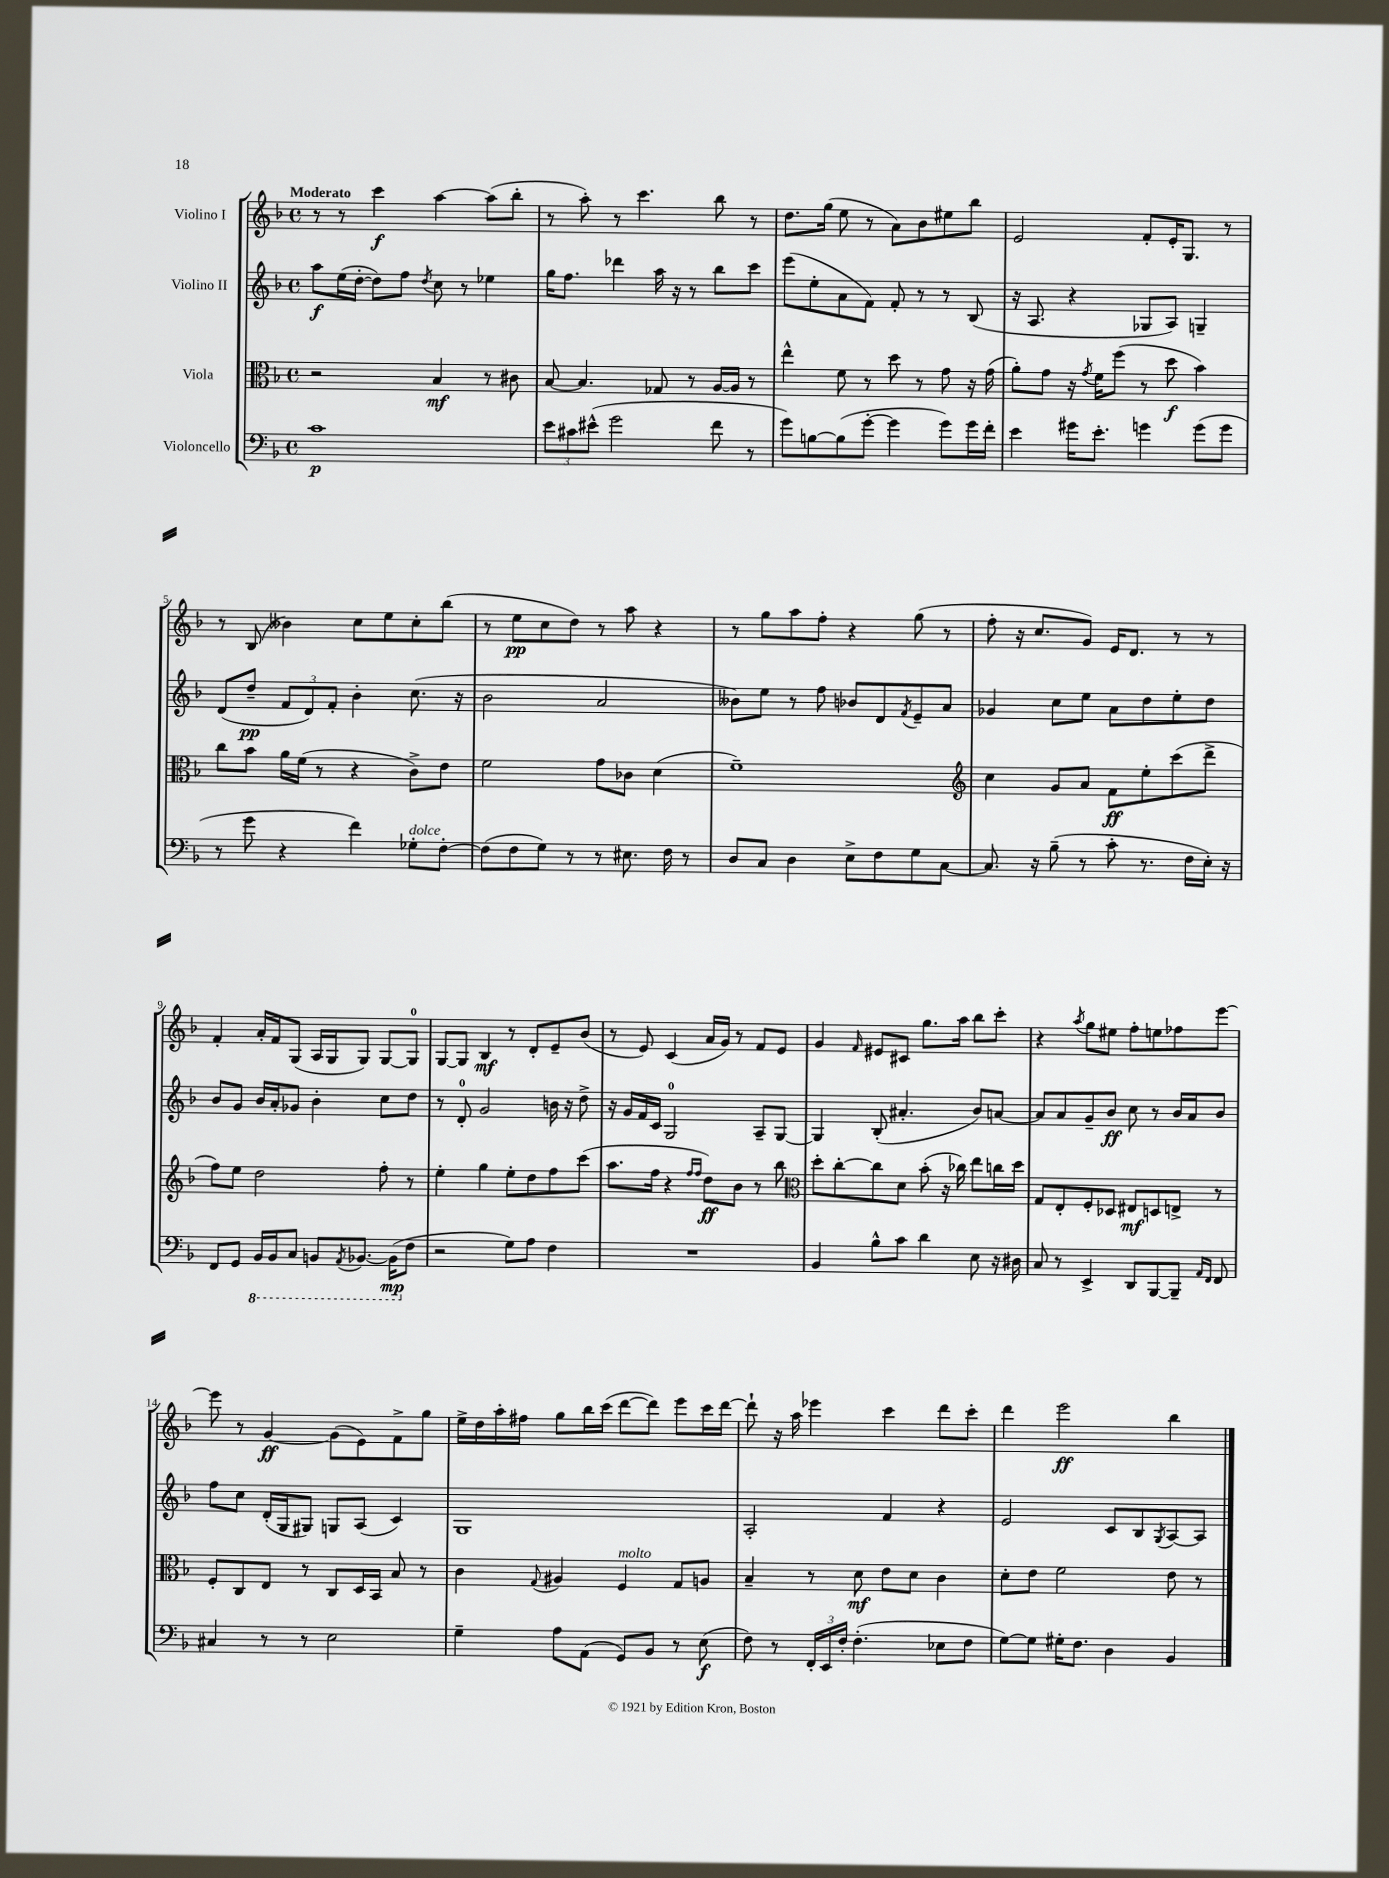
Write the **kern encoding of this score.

**kern	**dynam	**kern	**dynam	**kern	**dynam	**kern	**dynam
*part4	*part4	*part3	*part3	*part2	*part2	*part1	*part1
*staff4	*staff4	*staff3	*staff3	*staff2	*staff2	*staff1	*staff1
*I"Violoncello	*	*I"Viola	*	*I"Violino II	*	*I"Violino I	*
*clefF4	*	*clefC3	*	*clefG2	*	*clefG2	*
*k[b-]	*	*k[b-]	*	*k[b-]	*	*k[b-]	*
*M4/4	*	*M4/4	*	*M4/4	*	*M4/4	*
*met(c)	*	*met(c)	*	*met(c)	*	*met(c)	*
=1	=1	=1	=1	=1	=1	=1	=1
!	!	!	!	!	!	!LO:TX:a:B:t=Moderato	!
1c	p	2r	.	8aa\L	f	8r	.
.	.	.	.	(16ee\L	.	8r	.
.	.	.	.	[16dd'\JJ	.	.	.
.	.	.	.	8dd\L])	.	4ccc\	f
.	.	.	.	8ff\J	.	.	.
.	.	.	.	8qdd/	.	.	.
.	.	4B-/	mf	8cc\	.	[4aa\	.
.	.	.	.	8r	.	.	.
.	.	8r	.	4ee-X\	.	(8aa\L]	.
.	.	8c#X\	.	.	.	8bb-'\J	.
=2	=2	=2	=2	=2	=2	=2	=2
12e\L	.	[8B-/	.	16gg\KL	.	8r	.
.	.	.	.	8.ff\J	.	.	.
12c#X\	.	.	.	.	.	.	.
.	.	4.B-/]	.	.	.	8aa'\)	.
(12e#X^^\J	.	.	.	.	.	.	.
2g\	.	.	.	4ddd-X\	.	8r	.
.	.	.	.	.	.	4.ccc\	.
.	.	8G-X/	.	16aa\	.	.	.
.	.	.	.	16r	.	.	.
.	.	8r	.	8r	.	.	.
8f\	.	[16A/LL	.	8bb-\L	.	8bb-\	.
.	.	16A/JJ]	.	.	.	.	.
8r	.	8r	.	8ccc\J	.	8r	.
=3	=3	=3	=3	=3	=3	=3	=3
8g\L)	.	4ee^^\	.	(8eee\L	.	8.dd\L	.
[8Bn\	.	.	.	8ee'\	.	.	.
.	.	.	.	.	.	(16gg\Jk	.
(8B\]	.	8f\	.	8a\	.	8ee\	.
[8g'\J	.	8r	.	8f\J)	.	8r	.
4g\]	.	8dd\	.	8f'/	.	8a\L)	.
.	.	8r	.	8r	.	8b-\	.
8g\L)	.	8g\	.	8r	.	8ee#X\	.
16g\L	.	16r	.	(8B-/	.	8bb-\J	.
16f'\JJ	.	(16g\	.	.	.	.	.
=4	=4	=4	=4	=4	=4	=4	=4
4e\	.	8a'\L)	.	16r	.	2e/	.
.	.	.	.	8.A/	.	.	.
.	.	8g\J	.	.	.	.	.
16g#X\KL	.	16r	.	4r	.	.	.
.	.	8qg/	.	.	.	.	.
8.e'\J	.	16f\KL	.	.	.	.	.
.	.	(8ff\J	.	.	.	.	.
4gn\	.	8r	.	8G-X/L	.	8f'/L	.
.	.	8dd\	f	8A/J)	.	16e'/K	.
.	.	.	.	.	.	8.G/J	.
(8g\L	.	4b-\)	.	4Gn~/	.	.	.
8g\J	.	.	.	.	.	8r	.
!!LO:LB:g=z
=5	=5	=5	=5	=5	=5	=5	=5
8r	.	8cc\L	.	(8d/L	.	8r	.
8g\	.	8b-\J	.	8dd~/J	pp	(8B-/	.
4r	.	16a\LL	.	12f/L	.	4b--X\)	.
.	.	(16f\JJ	.	.	.	.	.
.	.	.	.	12d/)	.	.	.
.	.	8r	.	.	.	.	.
.	.	.	.	12f'/J	.	.	.
4f\)	.	4r	.	4b-'\	.	8cc\L	.
.	.	.	.	.	.	8ee\	.
!LO:TX:a:i:t=dolce	!	!	!	!	!	!	!
8G-X'\L	.	8c^\L)	.	(8.cc\	.	8cc'\	.
[8F'\J	.	8e\J	.	.	.	(8bb-\J	.
.	.	.	.	16r	.	.	.
=6	=6	=6	=6	=6	=6	=6	=6
(8F\L]	.	2f\	.	2b-\	.	8r	.
8F\	.	.	.	.	.	8ee\L	pp
8G\J)	.	.	.	.	.	8cc\	.
8r	.	.	.	.	.	8dd\J)	.
8r	.	8g\L	.	2a/	.	8r	.
8.E#X\	.	8c-X\J	.	.	.	8aa\	.
.	.	(4d\	.	.	.	4r	.
16F\	.	.	.	.	.	.	.
8r	.	.	.	.	.	.	.
=7	=7	=7	=7	=7	=7	=7	=7
8D/L	.	1f~)	.	8b--X\L)	.	8r	.
8C/J	.	.	.	8ee\J	.	8gg\L	.
4D\	.	.	.	8r	.	8aa\	.
.	.	.	.	8ff\	.	8ff'\J	.
8E^\L	.	.	.	8b-X/L	.	4r	.
8F\	.	.	.	8d/	.	.	.
.	.	.	.	8qf/	.	.	.
8G\	.	.	.	8e~/	.	(8gg\	.
[8C\J	.	.	.	8a/J	.	8r	.
=8	=8	=8	=8	=8	=8	=8	=8
*	*	*clefG2	*	*	*	*	*
8.C/]	.	4cc\	.	4g-X/	.	8ff'\	.
.	.	.	.	.	.	16r	.
16r	.	.	.	.	.	8.cc/L	.
(8B-~\	.	8g/L	.	8cc\L	.	.	.
8r	.	8a/J	.	8ee\J	.	8g/J)	.
8c'\	.	8f\L	ff	8a\L	.	16e/KL	.
.	.	.	.	.	.	8.d/J	.
8.r	.	8ee'\	.	8dd\	.	.	.
.	.	(8ccc\	.	8ee'\	.	8r	.
16F\LL	.	.	.	.	.	.	.
16E'\JJ)	.	8ddd^\J	.	8dd\J	.	8r	.
16r	.	.	.	.	.	.	.
!!LO:LB:g=z
=9	=9	=9	=9	=9	=9	=9	=9
8FF/L	.	8ff\L)	.	8b-/L	.	4f'/	.
8GG/J	.	8ee\J	.	8g/J	.	.	.
*8ba	*	*	*	*	*	*	*
16BBB-/LL	.	2dd\	.	16b-/LL	.	16a'/LL	.
16BBB-/J	.	.	.	16a'/J	.	16f/J	.
8CC/J	.	.	.	8g-X/J	.	(8G/J	.
8BBBn/L	.	.	.	4b-'\	.	16A/LL	.
.	.	.	.	.	.	16G/J	.
8qAAA/	.	.	.	.	.	.	.
[8.BBB-X/J	.	.	.	.	.	8G/J)	.
.	.	8ff'\	.	8cc\L	.	[8G/L	.
(16BBB-\KL]	mp	.	.	.	.	.	.
*X8ba	*	*	*	*	*	*	*
8F\J	.	8r	.	8dd\J	.	8G/J]	.
=10	=10	=10	=10	=10	=10	=10	=10
2r	.	4ee'\	.	8r	.	[8G/L	.
.	.	.	.	8d'/	.	8G/J]	.
.	.	4gg\	.	2g/	.	4B-/	mf
8G\L)	.	8ee'\L	.	.	.	8r	.
8A\J	.	8dd\	.	.	.	8d'/L	.
4F\	.	8ff\	.	16bn\	.	8e~/	.
.	.	.	.	16r	.	.	.
.	.	(8ccc\J	.	8dd^\	.	(8b-/J	.
=11	=11	=11	=11	=11	=11	=11	=11
1r	.	8.aa\L	.	16r	.	8r	.
.	.	.	.	16g/LL	.	.	.
.	.	.	.	16f/	.	8e/)	.
.	.	16ff\Jk	.	16c/JJ	.	.	.
.	.	4r	.	2G/	.	(4c/	.
.	.	16qqff/LL	.	.	.	.	.
.	.	16qqff/JJ	.	.	.	.	.
.	.	8dd\L)	ff	.	.	16a/LL	.
.	.	.	.	.	.	16g/JJ)	.
.	.	8b-\J	.	.	.	8r	.
.	.	8r	.	8A~/L	.	8f/L	.
.	.	8bb-\	.	[8G/J	.	8e/J	.
=12	=12	=12	=12	=12	=12	=12	=12
*	*	*clefC3	*	*	*	*	*
4BB-/	.	8dd'\L	.	4G/]	.	4g/	.
.	.	[8cc'\	.	.	.	.	.
.	.	.	.	.	.	16qqf/	.
8B-^^\L	.	8cc\]	.	(8B-'/	.	8e#X/L	.
8c\J	.	8d\J	.	4.a#X'/	.	8c#X/J	.
4d\	.	(8b-'\	.	.	.	8.gg\L	.
.	.	16r	.	.	.	.	.
.	.	16cc-X\)	.	.	.	16aa\Jk	.
8E\	.	8ee\L	.	8b-/L)	.	8bb-\L	.
16r	.	16ccn\L	.	[8an/J	.	8ccc'\J	.
16D#X\	.	16dd\JJ	.	.	.	.	.
=13	=13	=13	=13	=13	=13	=13	=13
8C/	.	8G/L	.	8a/L]	.	4r	.
8r	.	8E'/	.	8a/	.	.	.
.	.	.	.	.	.	8qaa/	.
4EE^/	.	8F'/	.	8g~/	.	8gg\L	.
.	.	8D-X/J	.	8b-/J	ff	8ee#X\J	.
8DD/L	.	8E#X/L	mf	8cc\	.	8ff'\L	.
[8BBB-/	.	8Dn/	.	8r	.	8een\	.
8BBB-~/J]	.	8En^/J	.	16b-/LL	.	8ff-X\	.
.	.	.	.	16a/J	.	.	.
16qqAA/LL	.	.	.	.	.	.	.
16qqFF/JJ	.	.	.	.	.	.	.
8FF/	.	8r	.	8b-/J	.	[8eee\J	.
!!LO:LB:g=z
=14	=14	=14	=14	=14	=14	=14	=14
4C#X/	.	8F'/L	.	8ff\L	.	8eee\]	.
.	.	8C/	.	8cc\J	.	8r	.
8r	.	8E/J	.	(16d'/LL	.	[4g/	ff
.	.	.	.	16G/J	.	.	.
8r	.	8r	.	8G#X/J)	.	.	.
2E\	.	8C/L	.	8Gn/L	.	(8g\L]	.
.	.	16D/L	.	(8A/J	.	8e\)	.
.	.	16BB-/JJ	.	.	.	.	.
.	.	8B-/	.	4c/)	.	8f^\	.
.	.	8r	.	.	.	8gg\J	.
=15	=15	=15	=15	=15	=15	=15	=15
4G~\	.	4c\	.	1G	.	16ee^\LL	.
.	.	.	.	.	.	16dd\	.
.	.	.	.	.	.	16aa'\	.
.	.	.	.	.	.	16ff#X\JJ	.
.	.	8qqG/	.	.	.	.	.
8A\L	.	4A#X/	.	.	.	8gg\L	.
(8AA\J	.	.	.	.	.	16bb-\L	.
.	.	.	.	.	.	(16ccc\JJ	.
!	!	!LO:TX:a:i:t=molto	!	!	!	!	!
8GG/L)	.	4F/	.	.	.	[8ddd\L	.
8BB-/J	.	.	.	.	.	8ddd\J])	.
8r	.	8G/L	.	.	.	8eee\L	.
(8E\	f	8An/J	.	.	.	16ccc\L	.
.	.	.	.	.	.	[16ddd\JJ	.
=16	=16	=16	=16	=16	=16	=16	=16
8F\)	.	4B-~/	.	2A'/	.	8ddd`\]	.
8r	.	.	.	.	.	16r	.
.	.	.	.	.	.	16aa\	.
24FF'/LL	.	8r	.	.	.	4eee-X\	.
24EE/	.	.	.	.	.	.	.
24F'/JJ	.	.	.	.	.	.	.
(4.F'\	.	8d\	mf	.	.	.	.
.	.	8e\L	.	4f/	.	4ccc\	.
.	.	8d\J	.	.	.	.	.
8E-X\L	.	4c\	.	4r	.	8ddd\L	.
8F\J	.	.	.	.	.	8ccc'\J	.
=17	=17	=17	=17	=17	=17	=17	=17
[8G\L)	.	8d'\L	.	2e/	.	4ddd\	.
8G\J]	.	8e\J	.	.	.	.	.
16G#X'\KL	.	2f\	.	.	.	2eee\	ff
8.F\J	.	.	.	.	.	.	.
4D\	.	.	.	8c/L	.	.	.
.	.	.	.	8B-/	.	.	.
.	.	.	.	8qG/	.	.	.
4BB-/	.	8e\	.	[8A/	.	4bb-\	.
.	.	8r	.	8A/J]	.	.	.
==	==	==	==	==	==	==	==
*-	*-	*-	*-	*-	*-	*-	*-
